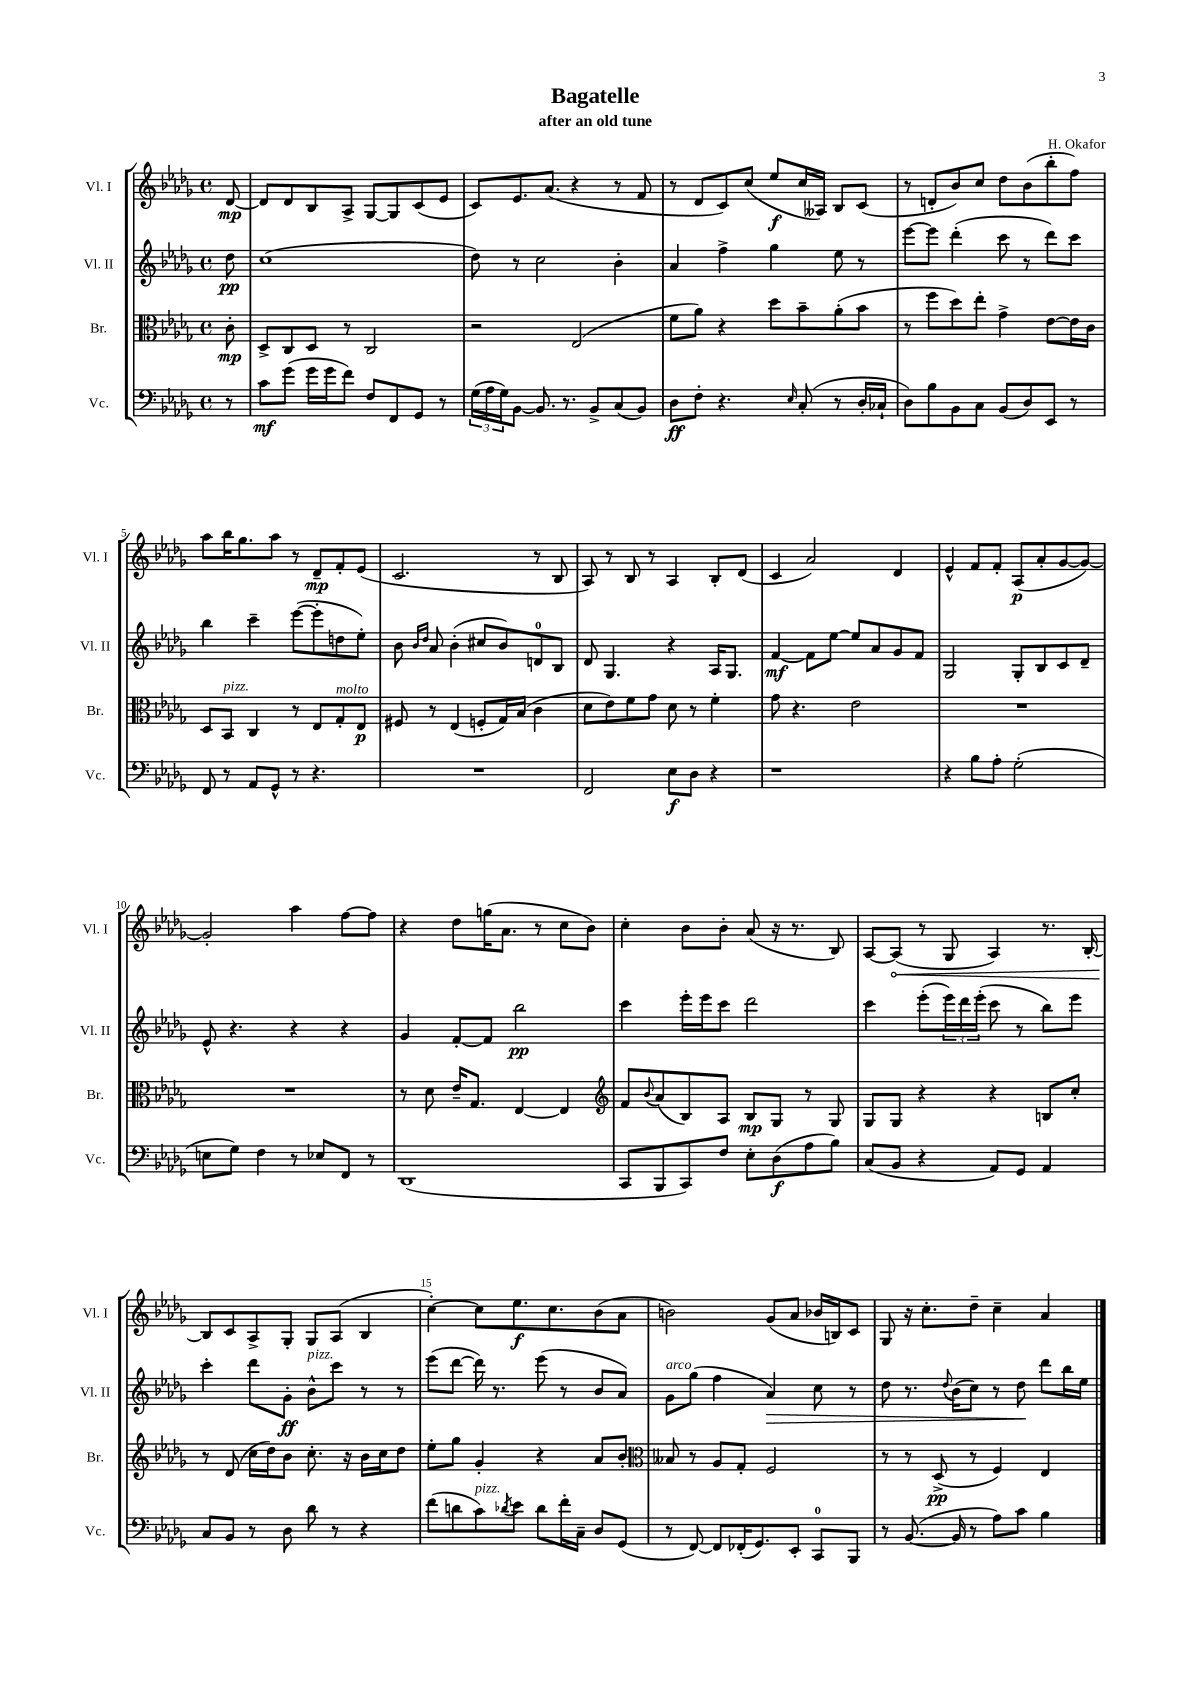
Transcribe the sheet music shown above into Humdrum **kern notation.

**kern	**kern	**kern	**kern
*staff4	*staff3	*staff2	*staff1
*clefF4	*clefC3	*clefG2	*clefG2
*k[b-e-a-d-g-]	*k[b-e-a-d-g-]	*k[b-e-a-d-g-]	*k[b-e-a-d-g-]
*M4/4	*M4/4	*M4/4	*M4/4
*met(c)	*met(c)	*met(c)	*met(c)
8r	8c'	8dd-	[8d-
=	=	=	=
8c	8D-^	(1cc	8d-]
(8g-	8C	.	8d-
16g-	8D-	.	8B-
16g-	.	.	.
8f)	8r	.	8A-^
8F	2C	.	[8G-
8FF	.	.	8G-]
8GG-	.	.	(8c
8r	.	.	8e-
=	=	=	=
(24G-	2r	8dd-)	8c)
24A-	.	.	.
24G-)	.	.	.
[8BB-	.	8r	8.e-
8.BB-]	.	2cc	.
.	.	.	(8.a-
8.r	.	.	.
.	(2E-	.	4r
8BB-^	.	.	.
(8C	.	4b-'	8r
8BB-)	.	.	8f
=	=	=	=
8D-	8f	4a-	8r
8F'	8a-)	.	8d-
4.r	4r	4ff^	8c)
.	.	.	(8cc
.	8dd-	4gg-	8ee-
16qqE-	.	.	.
(8C'	8b-~	.	16cc
.	.	.	16A--)
8r	(8a-'	8ee-	8B-
16D-'	8b-	8r	(8c
16C-`	.	.	.
=	=	=	=
8D-)	8r	[8eee-	8r
8B-	8ff	8eee-]	8d'
8BB-	8dd-)	(4ddd-'	8b-)
8C	8ee-'	.	8cc
(8BB-	4g-^	8ccc	8dd-
8D-)	.	8r	(8b-
8EE-	[8e-	8ddd-)	8bb-'
8r	16e-]	8ccc	8ff)
.	16c	.	.
=	=	=	=
8FF	8D-	4bb-	8aa-
8r	8BB-	.	16bb-
.	.	.	8.gg-
8AA-	4C	4ccc~	.
8GG-^^	.	.	8aa-
8r	8r	([8eee-	8r
4.r	8E-	8eee-']	8d-~
.	8G-'	8dd	8f'
.	8E-	8ee-')	(8e-
=	=	=	=
1r	8F#	8b-	2.c
.	.	16qqb-	.
.	.	16qqdd-	.
.	8r	8a-	.
.	(4E-	(4b-'	.
.	8F'	8cc#	.
.	16G-)	8b-)	.
.	(16B-	.	.
.	4c	8d	8r
.	.	8B-	8B-
=	=	=	=
2FF	8d-	8d-	8A-)
.	8e-)	4.G-	8r
.	8f	.	8B-
.	8g-	.	8r
8E-	8d-	4r	4A-
8D-	8r	.	.
4r	4f'	16A-	8B-'
.	.	8.G-	.
.	.	.	(8d-
=	=	=	=
1r	8g-	[4f	4c
.	4.r	.	.
.	.	8f]	2a-)
.	.	[8ee-	.
.	2e-	8ee-]	.
.	.	8a-	.
.	.	8g-	4d-
.	.	8f	.
=	=	=	=
4r	1r	2G-	4e-^^
8B-	.	.	8f
8A-'	.	.	8f'
(2G-'	.	8G-'	(8A-
.	.	8B-	8a-'
.	.	8c	[8g-
.	.	8d-~	8g-_)
=	=	=	=
8E	1r	8e-^^	2g-']
8G-)	.	4.r	.
4F	.	.	.
8r	.	4r	4aa-
8E-	.	.	.
8FF	.	4r	[8ff
8r	.	.	8ff]
=	=	=	=
(1DD-	8r	4g-	4r
.	8d-	.	.
.	16e-~	[8f'	8dd-
.	8.G-	.	.
.	.	8f]	(16gg
.	.	.	8.a-
.	[4E-	2bb-	.
.	.	.	8r
.	4E-]	.	8cc
.	.	.	8b-)
=	=	=	=
*	*clefG2	*	*
8CC	8f	4ccc	4cc'
.	8qqb-	.	.
8BBB-	(8a-	.	.
8CC)	8B-)	16eee-'	8b-
.	.	16eee-	.
8F	8A-	8ccc	8b-'
8E-'	8B-	2ddd-	(8a-
(8D-	8G-	.	16r
.	.	.	8.r
8A-	8r	.	.
8B-)	8G-	.	8B-)
=	=	=	=
(8C	8G-	4ccc	[8A-
8BB-	8G-	.	(8A-]
4r	4r	(8eee-'	8r
.	.	24eee-)	8G-
.	.	24ddd-	.
.	.	(24eee-'	.
8AA-)	4r	8ccc	4A-)
8GG-	.	8r	.
4AA-	8B	8bb-)	8.r
.	8cc'	8eee-	.
.	.	.	[16B-'
=	=	=	=
8C	8r	4ccc'	8B-]
8BB-	(8d-	.	8c
8r	16cc	8ddd-	8A-^
.	16dd-)	.	.
8D-	8b-	8g-'	8G-'
8d-	8.cc'	8b-^^	8G-
8r	.	8ccc	(8A-
.	16r	.	.
4r	16b-	8r	4B-
.	16cc	.	.
.	8dd-	8r	.
=	=	=	=
(8f	8ee-'	(8eee-	[4cc')
8d	8gg-	[8ddd-	.
8c)	4g-'	16ddd-])	8cc]
.	.	8.r	.
8qd-	.	.	.
8e-	.	.	8.ee-
8d-	4r	(8eee-	.
.	.	.	8.cc
16f'	.	8r	.
16C~	.	.	.
8D-	8a-	8b-	(8b-
(8GG-	8b-'	8a-)	8a-
=	=	=	=
*	*clefC3	*	*
8r	8B--	8g-	2b)
[8FF)	8r	(8gg-	.
8FF]	8A-	4ff	.
(16FF-'	8G-'	.	.
8.GG-)	.	.	.
.	2F	4a-)	(8g-
8EE-'	.	.	8a-
8CC	.	8cc	16b-
.	.	.	16B)
8BBB-	.	8r	8c
=	=	=	=
8r	8r	8dd-	8G-
([8.BB-	8r	8.r	16r
.	.	.	8.cc'
.	(8D-^	.	.
.	.	8qqdd-	.
16BB-]	.	(16b-	.
8r	8r	8cc)	8dd-~
8A-)	4F)	8r	4cc~
8c	.	8dd-	.
4B-	4E-	8ddd-	4a-
.	.	16bb-	.
.	.	16ee-	.
==	==	==	==
*-	*-	*-	*-
